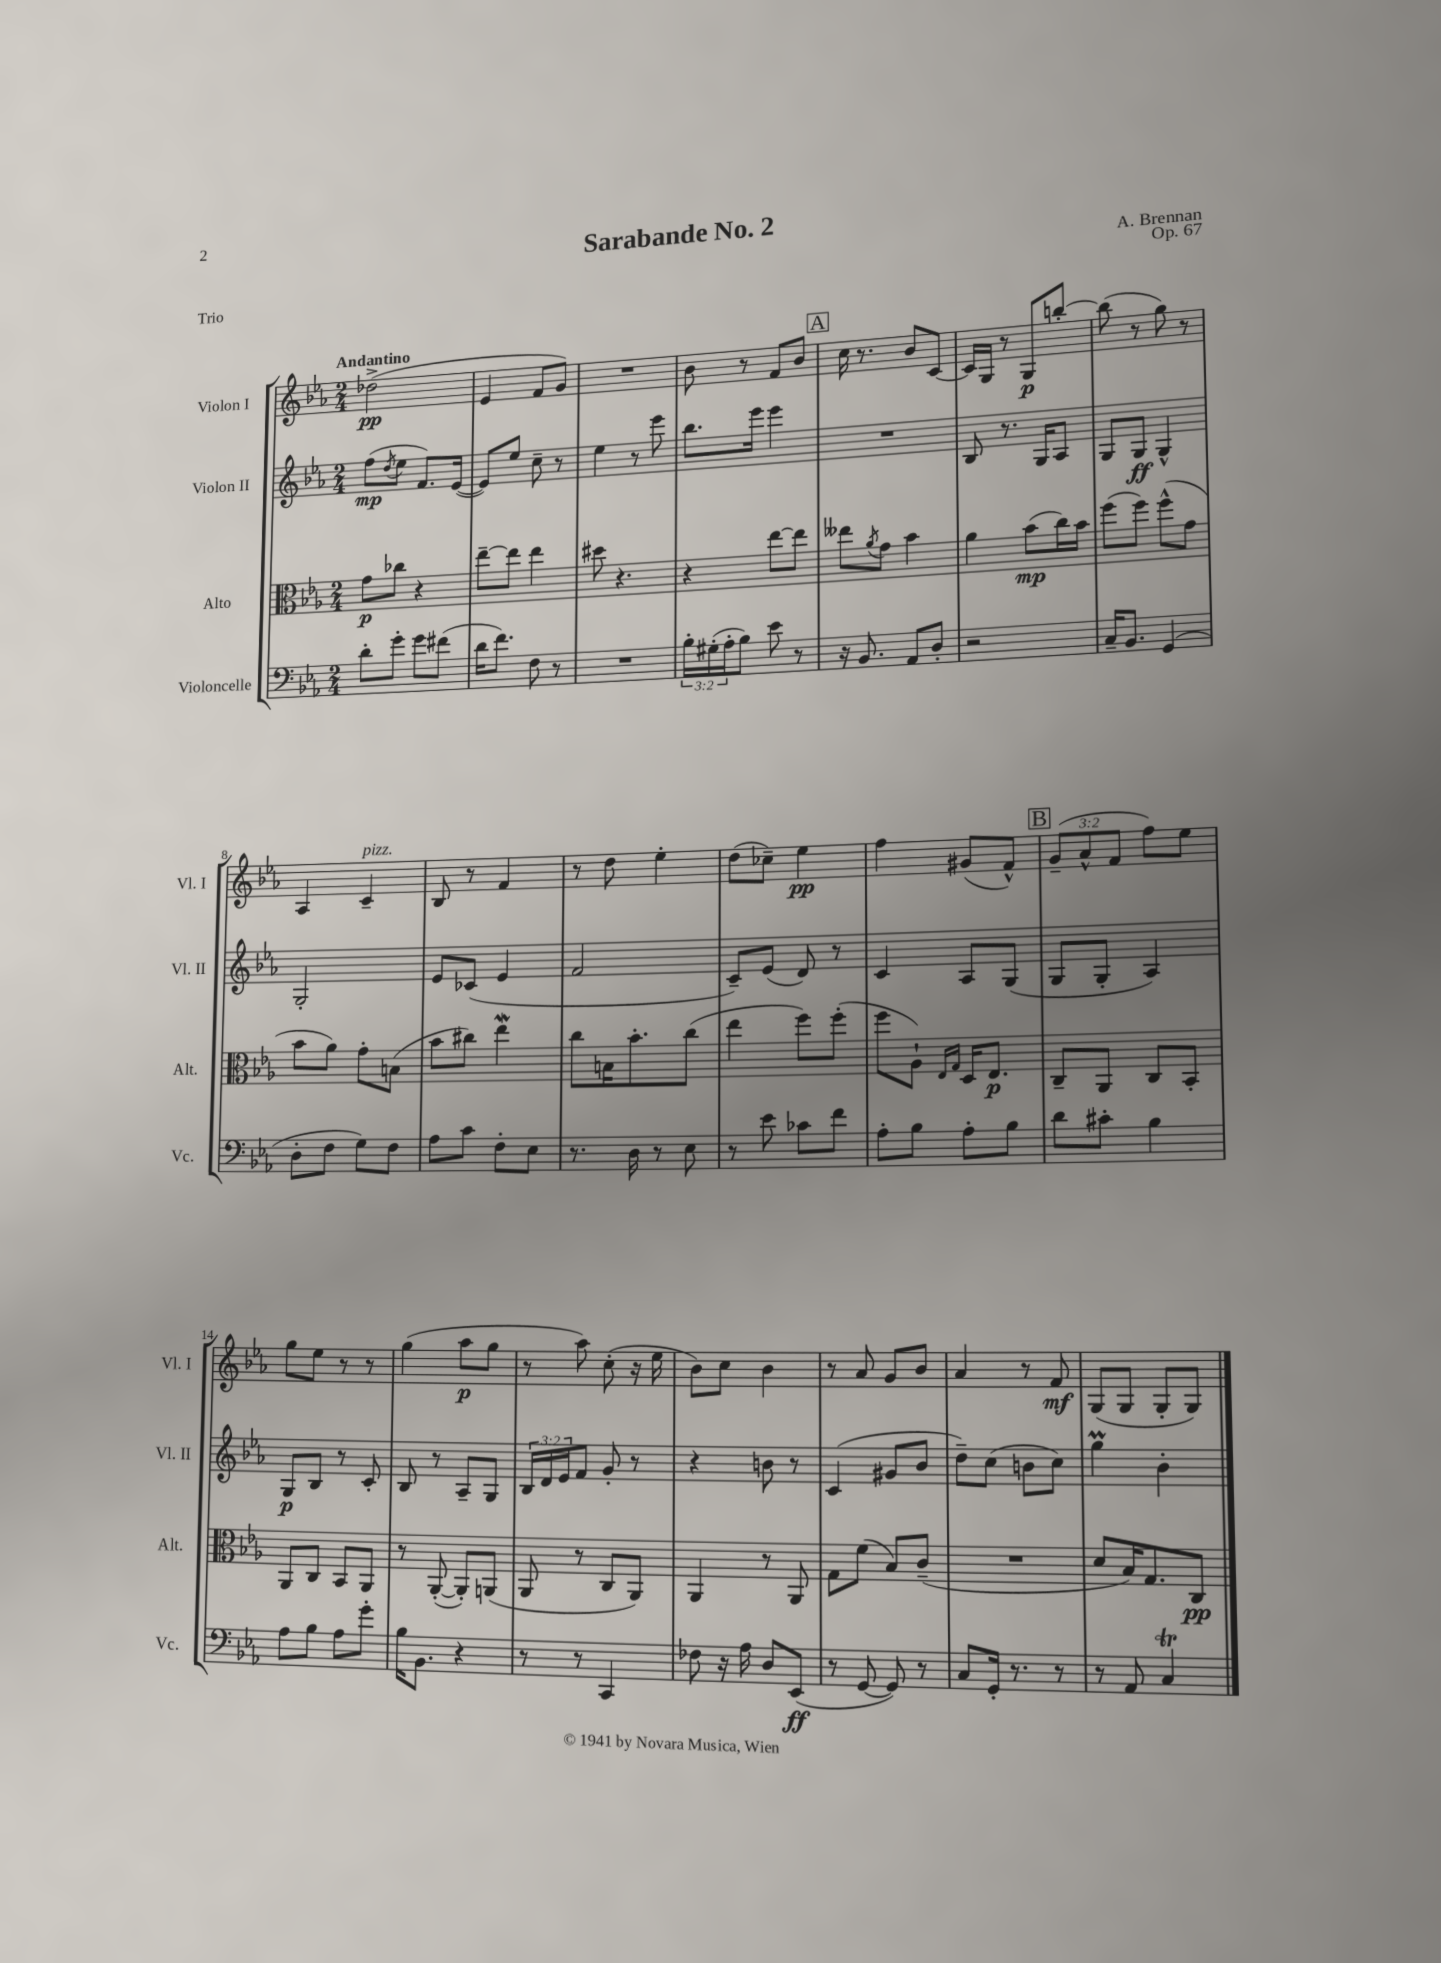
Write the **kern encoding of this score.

**kern	**dynam	**kern	**dynam	**kern	**dynam	**kern	**dynam
*part4	*part4	*part3	*part3	*part2	*part2	*part1	*part1
*staff4	*staff4	*staff3	*staff3	*staff2	*staff2	*staff1	*staff1
*I"Violoncelle	*	*I"Alto	*	*I"Violon II	*	*I"Violon I	*
*I'Vc.	*	*I'Alt.	*	*I'Vl. II	*	*I'Vl. I	*
*clefF4	*	*clefC3	*	*clefG2	*	*clefG2	*
*k[b-e-a-]	*	*k[b-e-a-]	*	*k[b-e-a-]	*	*k[b-e-a-]	*
*M2/4	*	*M2/4	*	*M2/4	*	*M2/4	*
=1	=1	=1	=1	=1	=1	=1	=1
!	!	!	!	!	!	!LO:TX:a:B:t=Andantino	!
8d'\L	.	8g\L	p	(8ff\L	mp	(2dd-X^\	pp
.	.	.	.	8qdd/	.	.	.
8g'\J	.	8cc-X\J	.	8ee-\J	.	.	.
8g\L	.	4r	.	8.f/L)	.	.	.
(8f#X\J	.	.	.	.	.	.	.
.	.	.	.	([16e-/Jk	.	.	.
=2	=2	=2	=2	=2	=2	=2	=2
16d\KL	.	[8ee-~\L	.	8e-/L])	.	4e-/	.
8.f\J)	.	.	.	.	.	.	.
.	.	8ee-\J]	.	8ee-/J	.	.	.
8F\	.	4ee-\	.	8cc~\	.	8f/L	.
8r	.	.	.	8r	.	8g/J)	.
=3	=3	=3	=3	=3	=3	=3	=3
2r	.	8dd#X\	.	4ee-\	.	2r	.
.	.	4.r	.	.	.	.	.
.	.	.	.	8r	.	.	.
.	.	.	.	8eee-\	.	.	.
=4	=4	=4	=4	=4	=4	=4	=4
24B-'\LL	.	4r	.	8.bb-\L	.	8b-\	.
(24G#X'\	.	.	.	.	.	.	.
24A-'\J	.	.	.	.	.	.	.
8B-\J)	.	.	.	.	.	8r	.
.	.	.	.	16eee-\Jk	.	.	.
8e-\	.	[8ee-\L	.	4eee-\	.	8f/L	.
8r	.	8ee-\J]	.	.	.	8b-/J	.
!!LO:REH:place=s1:t=A
=5	=5	=5	=5	=5	=5	=5	=5
16r	.	8ee--X\L	.	2r	.	16cc\	.
8.BB-/	.	.	.	.	.	8.r	.
.	.	8qa-/	.	.	.	.	.
.	.	8g\J	.	.	.	.	.
8AA-/L	.	4b-\	.	.	.	8b-/L	.
8D'/J	.	.	.	.	.	[8c/J	.
=6	=6	=6	=6	=6	=6	=6	=6
2r	.	4a-\	.	8B-/	.	16c/LL]	.
.	.	.	.	.	.	16G/JJ	.
.	.	.	.	8.r	.	8r	.
.	.	(8b-\L	mp	.	.	8G/L	p
.	.	.	.	16G/KL	.	.	.
.	.	16cc\L)	.	8A-/J	.	[8bbn'/J	.
.	.	16b-\JJ	.	.	.	.	.
=7	=7	=7	=7	=7	=7	=7	=7
16C~/KL	.	(8ff\L	.	8G/L	.	(8bb\]	.
8.BB-/J	.	.	.	.	.	.	.
.	.	8ff\J)	.	8G/J	ff	8r	.
(4GG/	.	(8ff^^\L	.	4G^^/	.	8gg\)	.
.	.	8g\J	.	.	.	8r	.
!!LO:LB:g=z
=8	=8	=8	=8	=8	=8	=8	=8
8D'\L	.	8b-\L	.	2G'/	.	4A-/	.
8F\J	.	8a-\J)	.	.	.	.	.
!	!	!	!	!	!	!LO:TX:a:i:t=pizz.	!
8G\L)	.	8g'\L	.	.	.	4c~/	.
8F\J	.	(8Bn\J	.	.	.	.	.
=9	=9	=9	=9	=9	=9	=9	=9
8A-\L	.	8b-\L	.	8e-/L	.	8B-/	.
8c\J	.	8cc#X\J)	.	(8c-X/J	.	8r	.
8F'\L	.	4ee-w\	.	4e-/	.	4f/	.
8E-\J	.	.	.	.	.	.	.
=10	=10	=10	=10	=10	=10	=10	=10
8.r	.	8cc\L	.	2f/	.	8r	.
.	.	16Bn\K	.	.	.	8dd\	.
16D\	.	8.b-'\	.	.	.	.	.
8r	.	.	.	.	.	4ee-'\	.
8E-\	.	(8cc\J	.	.	.	.	.
=11	=11	=11	=11	=11	=11	=11	=11
8r	.	4ee-\	.	8c~/L)	.	(8dd\L	.
8e-\	.	.	.	(8e-/J	.	8cc-X~\J)	.
8c-X\L	.	8ff\L)	.	8d/)	.	4ee-\	pp
8f\J	.	(8ff'\J	.	8r	.	.	.
=12	=12	=12	=12	=12	=12	=12	=12
8A-'\L	.	8ff\L	.	4c/	.	4ff\	.
8B-\J	.	8A-`\J)	.	.	.	.	.
.	.	16qqE-/LL	.	.	.	.	.
.	.	16qqG/JJ	.	.	.	.	.
8A-'\L	.	16D/KL	.	8A-/L	.	(8g#X/L	.
.	.	8.E-/J	p	.	.	.	.
8B-\J	.	.	.	(8G/J	.	8f^^/J)	.
!!LO:REH:place=s1:t=B
=13	=13	=13	=13	=13	=13	=13	=13
8d\L	.	8C~/L	.	8G/L	.	(12g~/L	.
.	.	.	.	.	.	12a-^^/	.
8c#X'\J	.	8AA-/J	.	8G'/J	.	.	.
.	.	.	.	.	.	12f/J	.
4B-\	.	8C/L	.	4A-/)	.	8ff\L)	.
.	.	8BB-'/J	.	.	.	8ee-\J	.
!!LO:LB:g=z
=14	=14	=14	=14	=14	=14	=14	=14
8A-\L	.	8AA-/L	.	8G/L	p	8gg\L	.
8B-\J	.	8C/J	.	8B-/J	.	8ee-\J	.
8A-\L	.	8BB-/L	.	8r	.	8r	.
8g'\J	.	8AA-/J	.	8c'/	.	8r	.
=15	=15	=15	=15	=15	=15	=15	=15
16B-\KL	.	8r	.	8B-/	.	(4gg\	.
8.BB-\J	.	.	.	.	.	.	.
.	.	([8AA-'/	.	8r	.	.	.
4r	.	8AA-'/L])	.	8A-~/L	.	8aa-\L	p
.	.	(8AAn/J	.	8G/J	.	8gg\J	.
=16	=16	=16	=16	=16	=16	=16	=16
8r	.	8AA-/	.	24B-/LL	.	8r	.
.	.	.	.	24d/	.	.	.
.	.	.	.	24e-/J	.	.	.
8r	.	8r	.	8f/J	.	8aa-\)	.
4CC/	.	8C/L	.	8g'/	.	(8cc'\	.
.	.	8AA-/J)	.	8r	.	16r	.
.	.	.	.	.	.	16ee-\	.
=17	=17	=17	=17	=17	=17	=17	=17
8F-X\	.	4AA-/	.	4r	.	8b-\L)	.
16r	.	.	.	.	.	8cc\J	.
16A-\	.	.	.	.	.	.	.
8D/L	.	8r	.	8bn\	.	4b-\	.
(8EE-/J	ff	8AA-/	.	8r	.	.	.
=18	=18	=18	=18	=18	=18	=18	=18
8r	.	8G\L	.	(4c/	.	8r	.
[8GG/	.	(8f\J	.	.	.	8a-/	.
8GG/])	.	8B-/L)	.	8g#X/L	.	8g/L	.
8r	.	(8c~/J	.	8b-/J	.	8b-/J	.
=19	=19	=19	=19	=19	=19	=19	=19
8C/L	.	2r	.	8dd~\L)	.	4a-/	.
16GG'/Jk	.	.	.	(8cc\J	.	.	.
8.r	.	.	.	.	.	.	.
.	.	.	.	8bn\L	.	8r	.
8r	.	.	.	8cc\J)	.	8f/	mf
=20	=20	=20	=20	=20	=20	=20	=20
8r	.	8d/L	.	4ggm\	.	(8G/L	.
8AA-/	.	16B-/K)	.	.	.	8G/J	.
.	.	8.G/	.	.	.	.	.
4CT/	.	.	.	4b-'\	.	8G'/L	.
.	.	8C/J	pp	.	.	8G/J)	.
==	==	==	==	==	==	==	==
*-	*-	*-	*-	*-	*-	*-	*-
